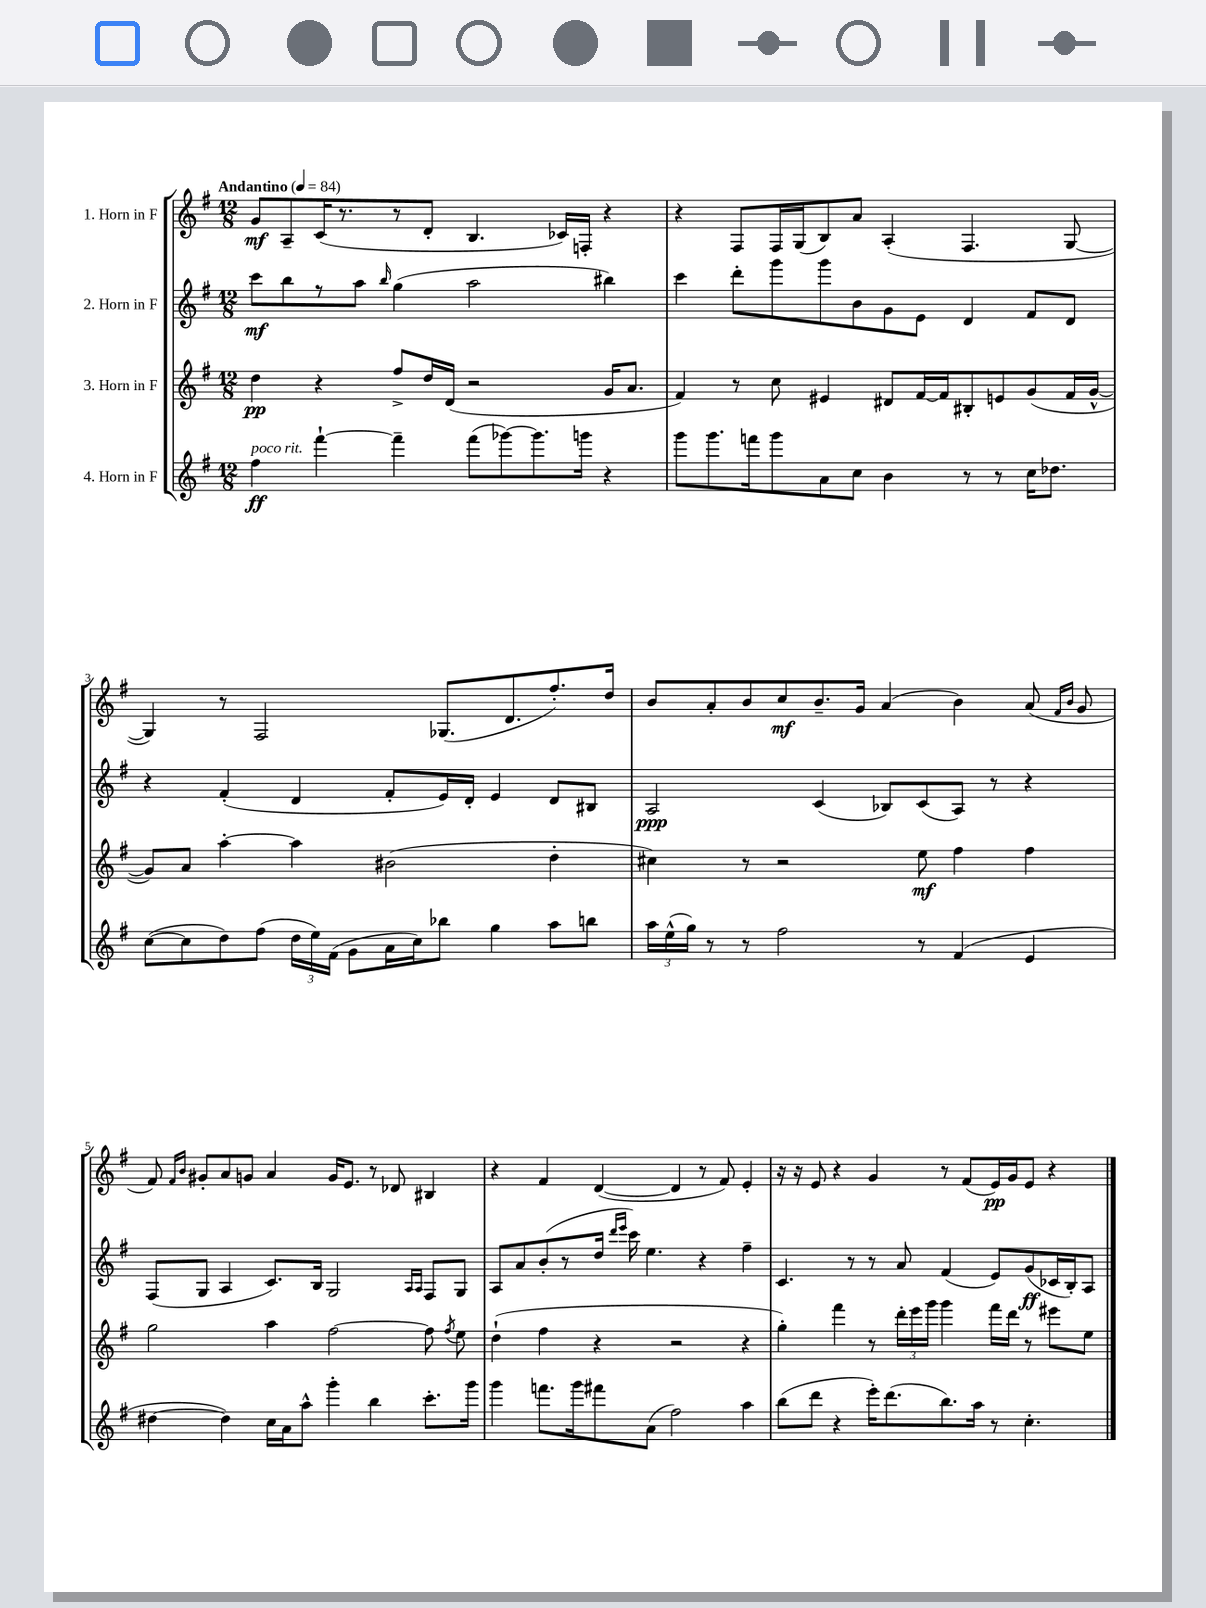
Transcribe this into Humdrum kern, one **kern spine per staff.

**kern	**kern	**kern	**kern
*staff4	*staff3	*staff2	*staff1
*clefG2	*clefG2	*clefG2	*clefG2
*k[f#]	*k[f#]	*k[f#]	*k[f#]
*M12/8	*M12/8	*M12/8	*M12/8
*MM84	*MM84	*MM84	*MM84
4ff#	4dd	8ccc	8g
.	.	8bb	8A~
[4fff#`	4r	8r	(16c
.	.	.	8.r
.	.	8aa	.
.	.	16qqbb	.
4fff#~]	8ff#^	(4gg	8r
.	16dd	.	8d'
.	(16d	.	.
(8fff#	2r	2aa	4.B
[8ggg-)	.	.	.
8.ggg-]	.	.	.
.	.	.	16c-)
16ggg	.	.	16F'
4r	16g	4bb#)	4r
.	8.a	.	.
=	=	=	=
8ggg	4f#)	4ccc	4r
8.ggg	.	.	.
.	8r	8ddd'	8F#
16fff	.	.	.
8ggg	8cc	8ggg	16F#
.	.	.	(16G
8a	4e#	8ggg	8B)
8cc	.	8b	8a
4b	8d#	8g	(4A'
.	[16f#	8e	.
.	16f#]	.	.
8r	8B#'	4d	4.F#
8r	8e	.	.
16cc	(8g	8f#	.
8.dd-	.	.	.
.	16f#	8d	[8G
.	[16g^^	.	.
=	=	=	=
([8cc	8g])	4r	4G])
8cc]	8a	.	.
8dd)	[4aa'	(4f#'	8r
(8ff#	.	.	2F#
24dd	4aa]	4d	.
24ee)	.	.	.
(24f#	.	.	.
8g	.	.	.
16a	(2b#	8f#'	.
16cc)	.	.	.
8bb-	.	16e)	(8.G-
.	.	16d'	.
4gg	.	4e	.
.	.	.	8.d
8aa	4dd'	8d	8.ff#')
8bb	.	8B#	.
.	.	.	16dd
=	=	=	=
24aa	4cc#)	2A	8b
(24ee^^	.	.	.
24gg)	.	.	.
8r	.	.	8a'
8r	8r	.	8b
2ff#	2r	.	8cc
.	.	(4c	8.b~
.	.	.	16g
.	.	8B-)	(4a
8r	8ee	(8c	.
(4f#	4ff#	8A)	4b)
.	.	8r	.
4e	4ff#	4r	(8a
.	.	.	16qqf#
.	.	.	16qqb
.	.	.	8g
=	=	=	=
[4dd#	2gg	(8F#	8f#)
.	.	.	16qqf#
.	.	.	16qqb
.	.	8G	8g#'
4dd#])	.	4A	8a
.	.	.	8g
16cc	4aa	8.c)	4a
16a	.	.	.
8aa^^	.	.	.
.	.	16B	.
4ggg'	[2ff#	2G	16g
.	.	.	8.e
4bb	.	.	8r
.	.	.	8d-
.	.	16qqA	.
.	.	16qqA	.
8.ccc'	8ff#]	8F#	4B#
.	8qff#	.	.
.	8ee	8G	.
16ggg	.	.	.
=	=	=	=
4ggg	(4dd`	8A	4r
.	.	8a	.
8.fff	4ff#	(8b'	4f#
.	.	8r	.
16ggg	.	.	.
8fff#	4r	16dd	([4d
.	.	16qqddd	.
.	.	16qqeee	.
.	.	16ccc)	.
(8a	.	4.ee	.
2ff#)	2r	.	4d]
.	.	4r	8r
.	.	.	8f#)
4aa	4r	4ff#~	4e'
=	=	=	=
(8bb	4gg')	4.c	16r
.	.	.	16r
8ddd	.	.	8e
4r	4fff#	.	4r
.	.	8r	.
16eee')	8r	8r	4g
(8.ddd	.	.	.
.	24ddd'	8a	.
.	24eee	.	.
.	24ggg	.	.
8.bb)	4ggg	(4f#	8r
.	.	.	(8f#
16aa	.	.	.
8r	16fff#	8e)	16e)
.	16ddd	.	16g
4.cc'	8r	(8g	8e
.	8eee#	16c-	4r
.	.	16B')	.
.	8ee	8A	.
==	==	==	==
*-	*-	*-	*-
